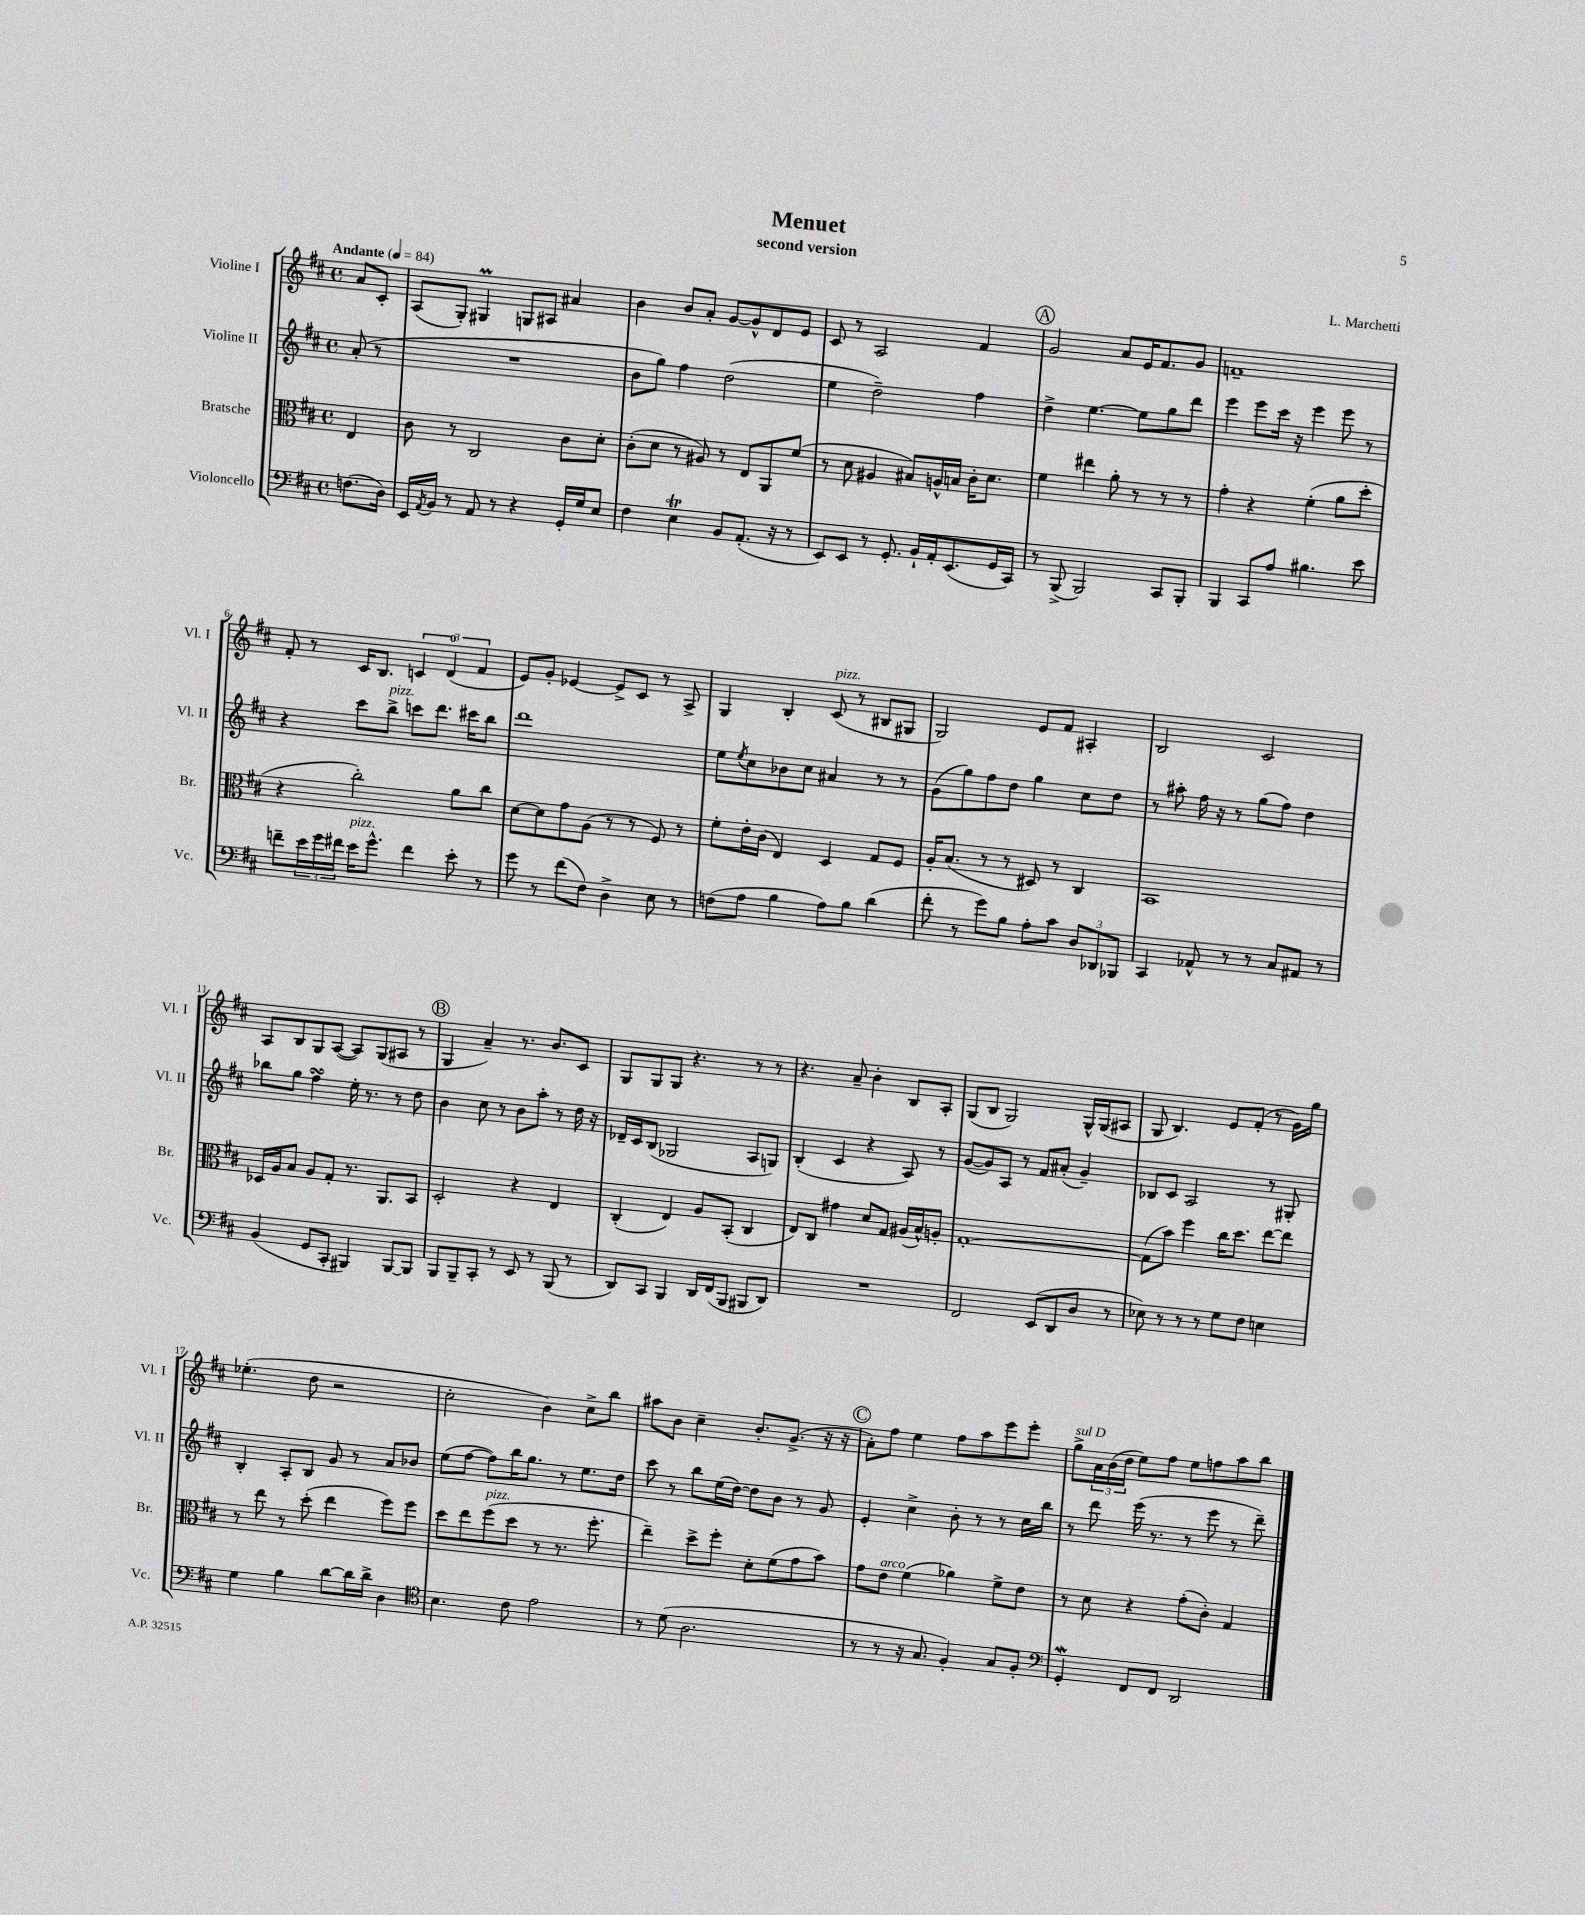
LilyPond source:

\header { title = "Menuet" composer = "L. Marchetti" subtitle = "second version" }
<<
\new StaffGroup <<
\new Staff = "s0" \with { instrumentName = "Violine I" shortInstrumentName = "Vl. I" } {
    \clef treble \key d \major \defaultTimeSignature \time 4/4 \partial 4 \tempo "Andante" 4 = 84
    a'8 cis'8-. |
    a8( g8-.) gis4\prall g8 ais8 ais'4 |
    b'4 b'8 a'8-. g'8~ g'8-^ d'8 e'8 |
    cis'8 r8 a2 fis'4 |
    \mark \markup { \circle "A" } g'2 a'8 e'16 fis'8. g'8 |
    f'1-- |
    fis'8-. r8 cis'16 b8. \tuplet 3/2 { c'4 d'4-0( fis'4 } |
    e'8) g'8-. ees'4~ ees'8-> cis'8 r8 a8-> |
    g4 b4-. cis'8^\markup { \italic "pizz." }( r8 bis8 gis8 |
    g2) e'8 fis'8 ais4-. |
    b2 cis'2 |
    a8 b8 g8 a8~( a8) g8( ais8 r8 |
    \mark \markup { \circle "B" } g4 a'4--) r8. b'8. cis'8 |
    g8 g8 g8 r4. r8 r8 |
    r4. a'8-- b'4-. b8 a8-. |
    g8( b8 g2) g16-^ g16( ais8 |
    g8 b4.) e'8 fis'8-.( r8 g'16) g''16 |
    ees''4.-.( d''8 r2 |
    cis''2-. b'4) cis''8-> b''8 |
    ais''8 b'8 cis''4-- b'8.-. g'8.->( r16 r16 |
    \mark \markup { \circle "C" } a'8-.) fis''8 e''4 fis''8 a''8 e'''8 e'''8-. |
    g''8->^\markup { \italic "sul D" } \tuplet 3/2 { a'16 b'16( d''16 } e''8) fis''8 e''8 f''8 a''8 b''8 \bar "|." |
}
\new Staff = "s1" \with { instrumentName = "Violine II" shortInstrumentName = "Vl. II" } {
    \clef treble \key d \major \defaultTimeSignature \time 4/4 \partial 4
    a'8-.( r8 |
    R1 |
    b'8 g''8) fis''4 d''2( |
    e''4 d''2--) fis''4 |
    \mark \markup { \circle "A" } d''4-> e''4.~ e''8 g''8 d'''8 |
    e'''4 e'''8 cis'''16 r16 e'''4 e'''8 r8 |
    r4 cis'''8 b''8->^\markup { \italic "pizz." } c'''8 d'''8. cis'''16 b''8 |
    d'''1 |
    e''8 \acciaccatura { e''8 } cis''8 bes'8 cis''8 ais'4 r8 r8 |
    g'8( g''8) fis''8 d''8 g''4 cis''8 d''8 |
    r8 ais''8-. fis''16 r16 r8 g''8( fis''8) d''4 |
    bes''8 g''8 fis''4\turn e''16-. r8. r8 d''8 |
    \mark \markup { \circle "B" } b'4 cis''8 r8 b'8 a''8-. r8 d''16 r16 |
    des'16-- cis'16 b8( ges2 a8 g8) |
    b4-.( cis'4 r4 a8) r8 |
    g'8~( g'8) a8 r8 fis'8 ais'8-.( g'4--) |
    bes8 cis'8 a2 r8 gis8-. |
    b4-. a8-. b8 g'8 r8 a'8 bes'8 |
    e''8( fis''8~ fis''8) b''16 g''8. r8 e''8. d''16 |
    cis'''8 r8 b''8 e''16( d''16~) d''8 b'8 r8 g'8 |
    \mark \markup { \circle "C" } e'4-. cis''4-> b'8-. r8 r8 cis''16 b''16 |
    r8 d'''8 e'''16( r8. r8 e'''8 r8 d'''8--) \bar "|." |
}
\new Staff = "s2" \with { instrumentName = "Bratsche" shortInstrumentName = "Br." } {
    \clef alto \key d \major \defaultTimeSignature \time 4/4 \partial 4
    e4 |
    cis'8 r8 cis2 cis'8 d'8-. |
    cis'8-.( d'8 r8 ais8) r8 e8 a,8 fis'8( |
    r8 d'8 ais4 bis8) a16-^ b16 cis'16-. d'8. |
    \mark \markup { \circle "A" } fis'4 eis''4 a'8-. r8 r8 r8 |
    g'4-. r4 fis'4-.( a'8 d''8-. |
    r4 cis''2-.) a'8 cis''8 |
    d'8~ d'8 g'8 a8( r8 r8 fis8) r8 |
    fis'8-. e'16-. cis'16( e4) d4 g8 fis8 |
    a16-. b8.( r8 r8 dis8) r8 cis4 |
    b,1 |
    des16 a16 b8 a8 g8-. r8. a,8. b,8 |
    \mark \markup { \circle "B" } d2-. r4 e4 |
    cis4-.( e4) a8 b,8-.( cis4 |
    e8) cis8 gis'4 d'8 g8 ais16( b16-^) a8-. |
    g1~-. |
    g8( b'8) fis''4 cis''16 d''8. e''8~ e''8 |
    r8 e''8 r8 d''8-.( e''4 fis''8) fis''8 |
    d''8 e''8 fis''8^\markup { \italic "pizz." }( d''8 r8 r8. fis''8.-. |
    e''4--) d''8-> fis''8-. d'8-. fis'8( g'8 b'8) |
    \mark \markup { \circle "C" } g'8 e'8^\markup { \italic "arco" } fis'4( aes'4) fis'8-> e'8 |
    r8 d'8 r4 g'8-.( cis'8-.) g4 \bar "|." |
}
\new Staff = "s3" \with { instrumentName = "Violoncello" shortInstrumentName = "Vc." } {
    \clef bass \key d \major \defaultTimeSignature \time 4/4 \partial 4
    f8.( d16) |
    e,16 \acciaccatura { a,8 } b,16 r8 a,8 r8 r4 g,16-. g16 e8 |
    fis4 e4\trill b,8 a,8.-.( r16 r8 |
    e,8) e,8 r8 g,8.-. b,16-! a,16-. e,8.( g,16 cis,16) |
    \mark \markup { \circle "A" } r8 b,,8->( b,,2) cis,8 b,,8-. |
    b,,4 cis,8 a8 bis4. e'8 |
    f'8-- \tuplet 3/2 { e'16 g'16 fis'16 } e'16^\markup { \italic "pizz." } g'8.-^ fis'4 e'8-. r8 |
    g'8 r8 fis'8( fis8) d4-> e8 r8 |
    f8( a8 b4 a8) b8 d'4( |
    fis'8-. r8 g'8) b8 a8-. cis'8 \tuplet 3/2 { d8 des,8 bes,,8 } |
    cis,4 aes,8-^ r8 r8 cis8 ais,8 r8 |
    b,4( g,8 cis,8-. bis,,4) bis,,8~ bis,,8 |
    \mark \markup { \circle "B" } b,,8 b,,8-- cis,8-. r8 e,8 r8 b,,8( r8 |
    d,8) cis,8 b,,4 d,16 fis,16( b,,8 bis,,8 d,8) |
    R1 |
    fis,2 e,8( d,8 d8 r8 |
    ees8) r8 r8 r8 g8 fis8 e4 |
    g4 b4 d'8~ d'16 d'16-> d4 |
    \clef tenor b4. cis'8 e'2 |
    r8 d'8( a2. |
    \mark \markup { \circle "C" } r8 r8 r16 g8. fis4-.) g8 fis8-. |
    \clef bass g,4-.\mordent fis,8 fis,8 d,2 \bar "|." |
}
>>
>>
